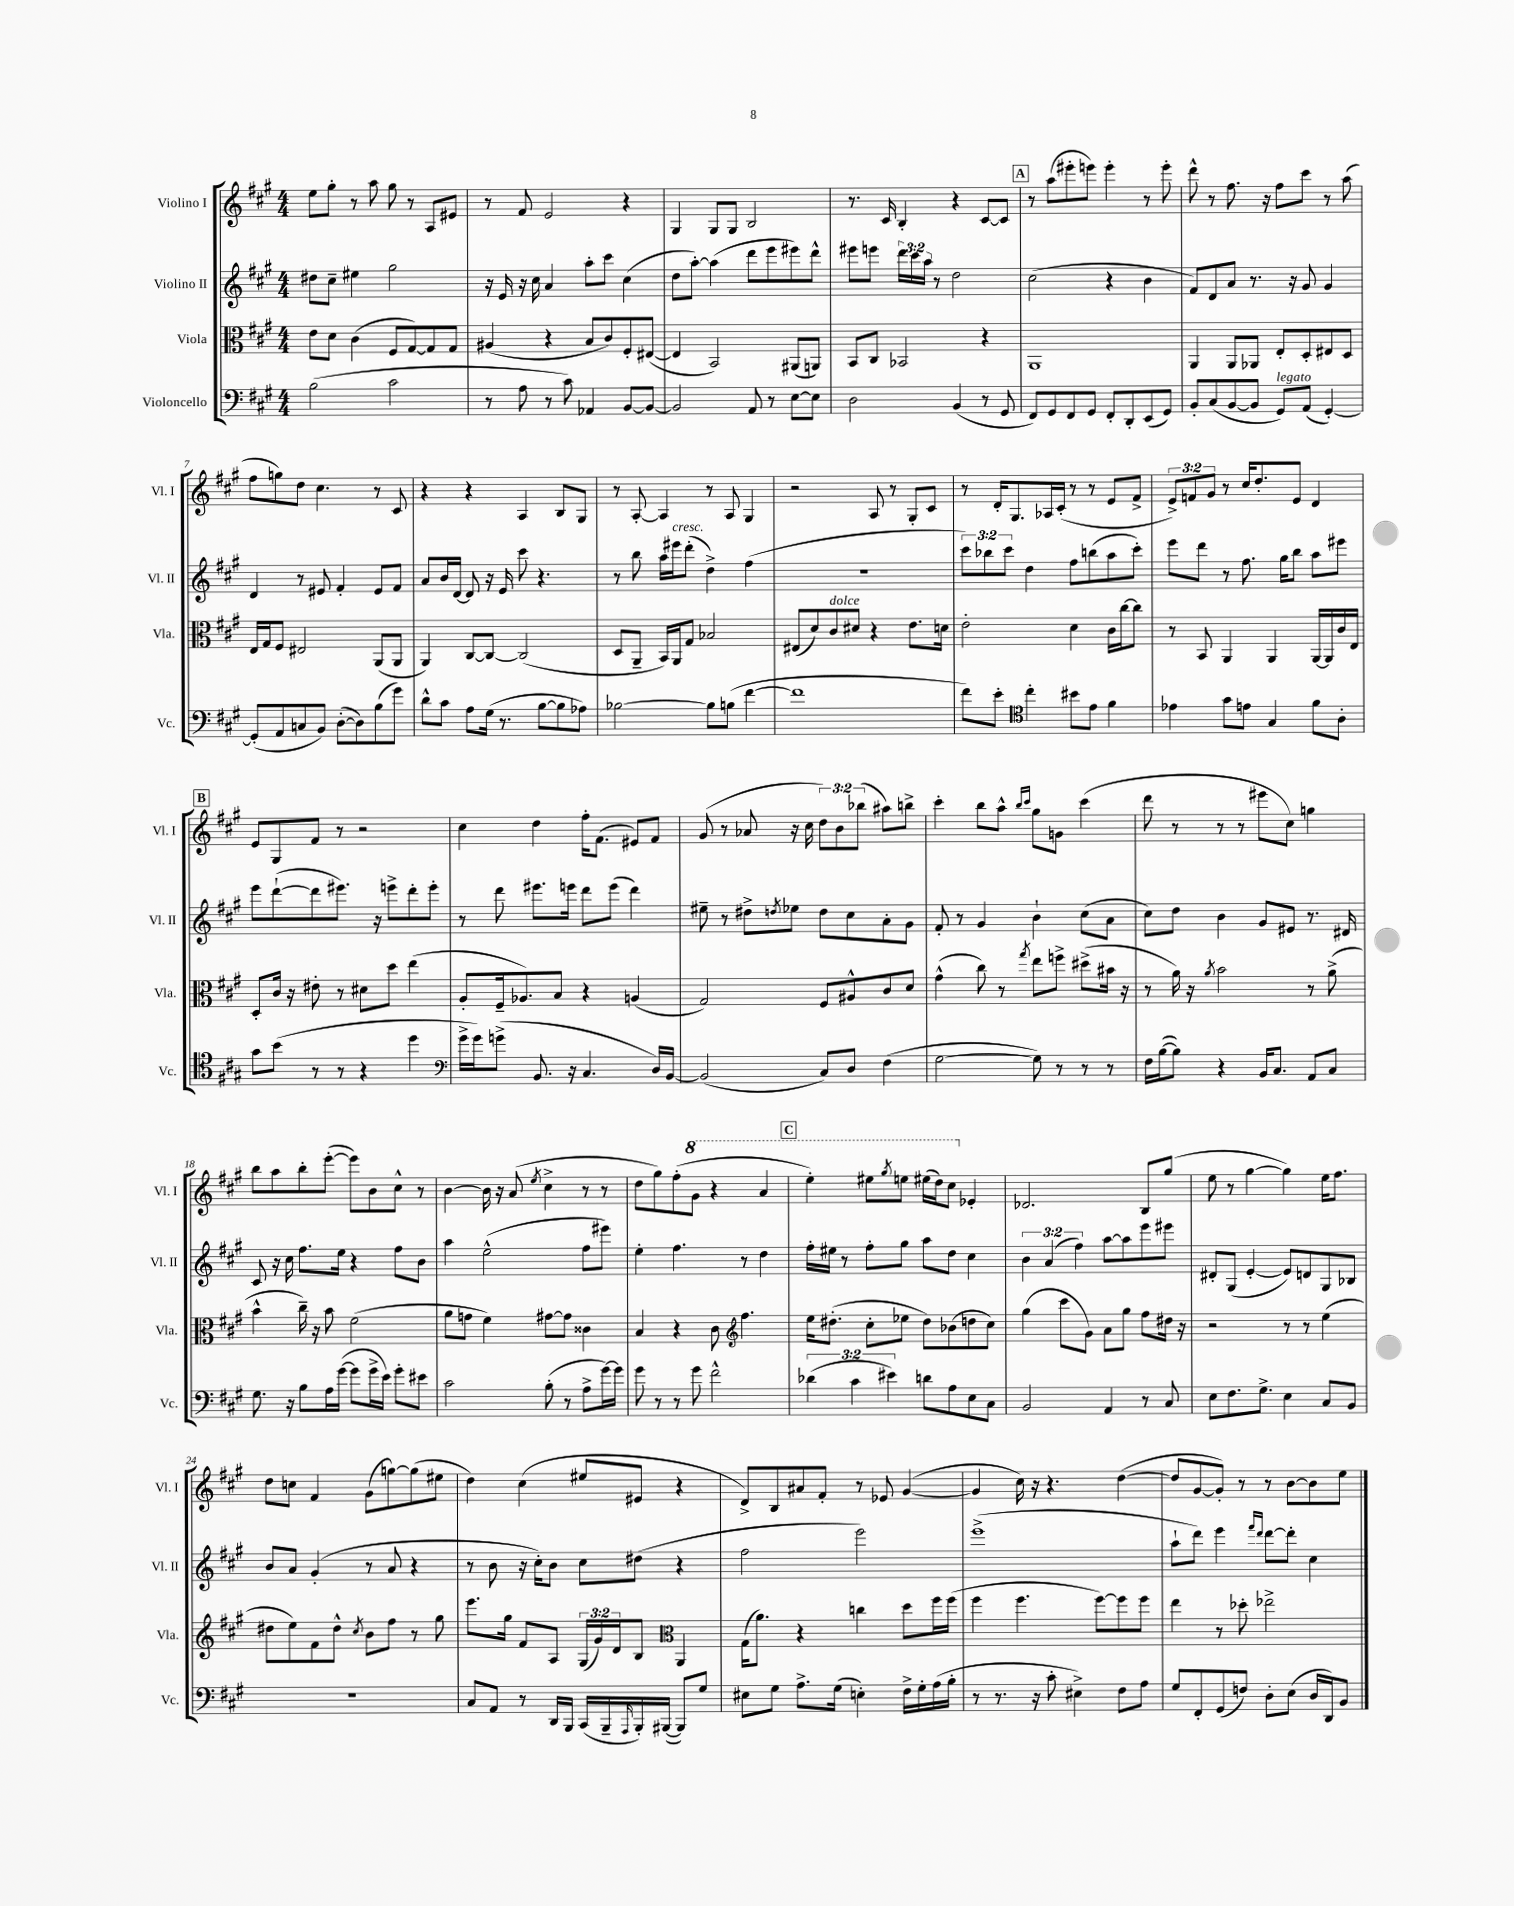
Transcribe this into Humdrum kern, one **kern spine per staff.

**kern	**kern	**kern	**kern
*part4	*part3	*part2	*part1
*staff4	*staff3	*staff2	*staff1
*I"Violoncello	*I"Viola	*I"Violino II	*I"Violino I
*I'Vc.	*I'Vla.	*I'Vl. II	*I'Vl. I
*clefF4	*clefC3	*clefG2	*clefG2
*k[f#c#g#]	*k[f#c#g#]	*k[f#c#g#]	*k[f#c#g#]
*M4/4	*M4/4	*M4/4	*M4/4
=1	=1	=1	=1
(2B\	8e\L	8dd#X\L	8ee\L
.	8d\J	8cc#~\J	8gg#'\J
.	(4c#\	4ee#X\	8r
.	.	.	8aa\
2c#\	8F#/L	2gg#\	8gg#\
.	[8G#/)	.	8r
.	8G#/]	.	8A/L
.	8G#/J	.	8e#X/J
=2	=2	=2	=2
8r	(4A#X/	16r	8r
.	.	16e/	.
8A\	.	16r	8f#/
.	.	16cc#\	.
8r	4r	4a/	2e/
8c#\)	.	.	.
4AA-X/	8B/L	8aa'\L	.
.	8c#/)	8ccc#\J	.
[8BB/L	8F#'/	(4cc#\	4r
8BB/J_	([8E#X/J	.	.
=3	=3	=3	=3
2BB/]	4E#/]	8dd\L	4G#/
.	.	[8aa'\J)	.
.	2BB/)	(4aa\]	8G#/L
.	.	.	8G#/J
8AA/	.	8ddd\L	2B/
8r	.	8eee\	.
[8E\L	(8AA#X/L	8eee#X\)	.
8E\J]	8AAn/J)	8ddd^^\J	.
=4	=4	=4	=4
2D\	8BB/L	8eee#X\L	8.r
.	8C#/J	8eeen\J	.
.	.	.	16c#/
.	2BB-X/	24ddd\LL	4B'/
.	.	24ccc#\	.
.	.	24aa\JJ	.
.	.	8r	.
(4BB/	.	2dd\	4r
8r	4r	.	[8c#/L
8GG#/	.	.	8c#/J]
!!LO:REH:place=s1:t=A
=5	=5	=5	=5
8FF#/L)	1AA	(2cc#\	8r
8GG#/	.	.	(8aa\L
8FF#/	.	.	8eee#X'\
8GG#/J	.	.	8eeen\J)
8FF#'/L	.	4r	4eee'\
8DD'/	.	.	.
(8EE/	.	4b\	8r
8GG#/J)	.	.	8eee'\
=6	=6	=6	=6
8BB'/L	4AA/	8f#/L)	8ddd^^\
(8C#/	.	8d/	8r
[8BB/	8AA/L	8a/J	8.ff#\
8BB/J]	8AA-X/J	8.r	.
.	.	.	16r
!LO:TX:a:i:t=legato	!	!	!
8GG#/L)	8E'/L	.	8ff#\L
.	.	16r	.
(8AA/J	8D'/	8g#/	8ccc#\J
[4GG#'/)	8E#X/	4g#/	8r
.	8D/J	.	(8aa\
!!LO:LB:g=z
=7	=7	=7	=7
(8GG#'/L]	16E/LL	4d/	8ff#\L
.	16G#/J	.	.
8AA/	8F#/J	.	8ggn\)
8Cn/	2E#X/	8r	8dd\J
8BB/J)	.	8e#X/	4.cc#\
([8D'\L	.	4f#'/	.
8D\])	.	.	.
(8B\	(8AA/L	8e#/L	8r
8g#\J)	8AA/J	8f#/J	8c#/
=8	=8	=8	=8
8d^^\L	4AA/)	8a/L	4r
8c#\J	.	16b/L	.
.	.	[16d/JJ	.
8A\L	[8C#/L	8d/]	4r
(16G#\Jk	8C#/J_	16r	.
8.r	.	16e/	.
.	(2C#/]	8ccc#\	4A/
[8B\L	.	4.r	.
8B\]	.	.	8B/L
8A-X\J)	.	.	8G#/J
=9	=9	=9	=9
[2B-X\	8D/L	8r	8r
.	8AA~/J	8bb\	[8A'/
.	16BB/LL)	16aa\LL	4A/]
!	!	!LO:TX:a:i:t=cresc.	!
.	16AA/J	16eee#X\J	.
.	8G#/J	(8ddd'\J	.
8B-\L]	2B-X/	4dd^\)	8r
(8Bn\J	.	.	8A/
[4f#\	.	(4ff#\	4G#/
=10	=10	=10	=10
1f#]	(8E#X/L	1r	2r
.	8d/)	.	.
!	!LO:TX:a:i:t=dolce	!	!
.	8c#/	.	.
.	8d#X/J	.	.
.	4r	.	8A/
.	.	.	8r
.	8.e\L	.	8G#'/L
.	.	.	8c#/J
.	16dn\Jk	.	.
=11	=11	=11	=11
8f#\L)	2e'\	12ccc#\L)	8r
.	.	12bb-X\	.
8e'\J	.	.	16d'/KL
.	.	12ccc#\J	.
.	.	.	8.G#/
*clefC4	*	*	*
4cc#'\	.	4dd\	.
.	.	.	16A-X/L
.	.	.	(16c#'/JJ
8b#X\L	4d\	8ff#\L	8r
8e\J	.	(8bbn\	8r
4f#\	16c#\LL	8aa\	8e/L
.	[16cc#\J	.	.
.	8cc#\J]	8ccc#'\J)	8f#^/J
=12	=12	=12	=12
4e-X\	8r	8eee\L	12e^/L)
.	.	.	12fn/
.	8BB/	8ddd\J	.
.	.	.	12g#/J
8g#\L	4AA/	8r	8r
8en\J	.	8.ff#\	16cc#/KL
.	.	.	8.dd'/
4G#/	4AA/	.	.
.	.	16gg#\KL	.
.	.	8bb\J	8e/J
8f#\L	[16AA/LL	8aa\L	4d/
.	16AA/]	.	.
8A'\J	16c#/	8eee#X\J	.
.	16E/JJ	.	.
!!LO:LB:g=z
!!LO:REH:place=s1:t=B
=13	=13	=13	=13
8g#\L	8D'/L	8eee\L	8e/L
(8b\J	16c#/Jk	([8ddd`\	8G#/
.	16r	.	.
8r	8e#X'\	8ddd\]	8f#/J
8r	8r	8.eee#X\J)	8r
4r	8d#X\L	.	2r
.	.	16r	.
.	8dd\J	8eeen^\L	.
4dd\	(4ee\	8ddd'\	.
.	.	8eee'\J	.
=14	=14	=14	=14
*clefF4	*	*	*
16g#^\LL	8A'/L	8r	4cc#\
16g#\J)	.	.	.
(8gn^\J	16F#~/k	8ddd\	.
.	8.A-X/)	.	.
8.BB/	.	8.eee#X\L	4dd\
.	8B/J	.	.
16r	.	16eeen\Jk	.
4.C#/	4r	8ddd\L	16ff#'\KL
.	.	.	(8.f#\J
.	.	(8eee\J	.
.	(4An/	4ddd\)	8e#X/L)
16D/LL)	.	.	8f#/J
[16BB/JJ	.	.	.
=15	=15	=15	=15
(2BB/]	2G#/)	8ee#X~\	(8g#/
.	.	8r	8r
.	.	8dd#X^\L	8a-X/
.	.	8qddn/	.
.	.	8ee-X\J	16r
.	.	.	16cc#\
8C#/L)	8F#/L	8dd\L	12dd\L)
.	.	.	12b\
8D/J	8A#X^^/	8cc#\	.
.	.	.	(12bb-X\J
(4F#\	8c#/	8a'\	8aa#X\L)
.	8d/J	8g#\J	8bbn^\J
=16	=16	=16	=16
[2G#\	(4g#^^\	8f#'/	4ccc#'\
.	.	8r	.
.	8cc#\)	4g#/	8bb\L
.	8r	.	8aa^^\J
.	.	.	16qqbb/LL
.	8qgg#/	.	16qqccc#/JJ
8G#\])	8ee\L	4b`\	8gg#\L
8r	8ffn^\J	.	8gn\J
8r	(8dd#X^\L	(8cc#\L	(4ccc#\
8r	16b#X\Jk	8a\J	.
.	16r	.	.
=17	=17	=17	=17
16F#\LL	8r	8cc#\L)	8ddd\
([16B\J	.	.	.
8B\J])	16a\)	8dd\J	8r
.	16r	.	.
.	8qa/	.	.
4r	2b\	4b\	8r
.	.	.	8r
16BB/KL	.	8g#/L	8eee#X\L
8.C#/J	.	.	.
.	.	8e#X/J	8cc#\J)
8AA/L	8r	8.r	4ggn\
8C#/J	(8a^\	.	.
.	.	16d#X/	.
!!LO:LB:g=z
=18	=18	=18	=18
8.G#\	4b^^\	8c#/	8bb\L
.	.	16r	8aa\
16r	.	16cc#\	.
8B\L	16cc#~\)	8.ff#\L	8bb'\
.	16r	.	.
16A\L	8b\	.	([8eee'\J
([16g#\JJ	.	16ee\Jk	.
8g#\L]	(2f#\	4r	8eee\L])
16g#^\L	.	.	8b\
16e\JJ)	.	.	.
8g#'\L	.	8ff#\L	8cc#^^\J
8e#X\J	.	8b\J	8r
=19	=19	=19	=19
2c#\	8a\L	4aa\	[4b\
.	8gn\J	.	.
.	4f#\)	(2ee^^\	16b\]
.	.	.	16r
.	.	.	(8a/
.	.	.	8qee/
(8B'\	[8g#X\L	.	4cc#^\
8r	8g#\J]	.	.
8A^\L	4c##X\	8ff#\L	8r
[16g#\L)	.	8eee#X\J)	8r
16g#\JJ]	.	.	.
=20	=20	=20	=20
8g#\	4B/	4ee'\	8dd\L
8r	.	.	8gg#\)
8r	4r	4.ff#\	(8ff#'\
*	*	*	*8va
8g#\	.	.	8gg#\J
2f#^^\	8c#\	.	4r
*	*clefG2	*	*
.	4.ff#\	8r	.
.	.	4dd\	4aa/
!!LO:REH:place=s1:t=C
=21	=21	=21	=21
(6d-X\	16ee\KL	16ff#'\LL	4eee'\)
.	(8.dd#X'\J	16ee#X\JJ	.
.	.	8r	.
6c#\	.	.	.
.	8cc#'\L	8ff#'\L	8eee#X\L
6e#X\)	.	.	.
.	.	.	8qggg#/
.	8ee-X\J	8gg#\J	8eeen\J
8dn\L	8dd#\L)	8aa\L	(16eee#X\LL
.	.	.	16ddd\J)
8A\	(8b-X\	8dd\J	8ccc#\J
*	*	*	*X8va
8E\	8ddn\	4cc#\	4e-X'/
8C#\J	8cc#\J)	.	.
=22	=22	=22	=22
2BB/	(4gg#\	6b\	2.d-X/
.	.	(6a/	.
.	8ccc#\L	.	.
.	.	6ff#\)	.
.	8g#\J)	.	.
4AA/	8a\L	[8aa\L	.
.	8gg#\J	8aa\]	.
8r	8ff#\L	8eee\	8B/L
8C#/	16dd#X\Jk	8eee#X\J	(8gg#/J
.	16r	.	.
=23	=23	=23	=23
8E\L	2r	8d#X'/L	8ee\
8.F#\	.	(8G#/J	8r
.	.	[4e'/	[4gg#\
8.G#^\J	.	.	.
4E\	8r	8e/L])	4gg#\])
.	8r	8dn/	.
8C#/L	(4ee\	8G#/	16ee\KL
.	.	.	8.ff#\J
8BB/J	.	8B-X/J	.
!!LO:LB:g=z
=24	=24	=24	=24
1r	8dd#X\L	8b/L	8dd\L
.	8ee\)	8a/J	8ccn\J
.	8f#\	(4g#'/	4f#/
.	8dd#^^\J	.	.
.	8qcc#/	.	.
.	8b\L	8r	(8g#\L
.	8ff#\J	8a/	[8ggn\)
.	8r	4r	(8gg\]
.	8gg#\	.	8ee#X\J
=25	=25	=25	=25
8C#/L	8.eee\L	8r	4dd\)
8AA/J	.	8b\	.
.	16gg#\Jk	.	.
8r	8f#/L	16r	(4cc#\
.	.	16cc#'\KL)	.
16DD/LL	8A/J	8b\J	.
16BBB/JJ	.	.	.
(16CC#/LL	(24G#/LL	8cc#\L	8ee#X/L
.	24g#/)	.	.
16BBB~/	.	.	.
.	24d/J	.	.
16qqAAA/	.	.	.
16BBB'/)	8B/J	(8dd#X\J	8e#X/J
([16BBB#X/JJ	.	.	.
*	*clefC3	*	*
8BBB#/L])	4AA/	4r	4r
8G#/J	.	.	.
=26	=26	=26	=26
8E#X\L	(16G#\KL	2ff#\	8d^/L)
.	8.a\J)	.	.
8G#\J	.	.	8B/
8.A^\L	4r	.	8a#X/
.	.	.	8f#'/J
(16G#\Jk	.	.	.
4En'\)	4ccn\	2eee\)	8r
.	.	.	8e-X/
16F#^\LL	8dd\L	.	([4g#/
16G#'\	.	.	.
(16A\	16ff#\L	.	.
16B'\JJ	(16ff#\JJ	.	.
=27	=27	=27	=27
8r	4ff#\	(1eee^	4g#/]
8.r	.	.	.
.	4.ff#\	.	16cc#\)
16r	.	.	16r
8c#'\	.	.	4.r
4E#X^\)	.	.	.
.	[8ff#\L)	.	.
8F#\L	8ff#\]	.	([4dd\
8A\J	8ff#\J	.	.
=28	=28	=28	=28
8G#/L	4ee\	8aa`\L	8dd/L]
8FF#'/	.	8ddd\J)	[8g#/
(8GG#/	8r	4eee\	8g#'/J])
8Fn/J)	8dd-X'\	.	8r
.	.	16qqfff#/LL	.
.	.	16qqddd/JJ	.
8D'\L	2ee-X^\	[8ddd\L	8r
(8E\J	.	8ddd'\J]	[8b\L
16D/LL	.	4cc#\	8b\]
16DD/J)	.	.	.
8BB/J	.	.	8ee\J
==	==	==	==
*-	*-	*-	*-
